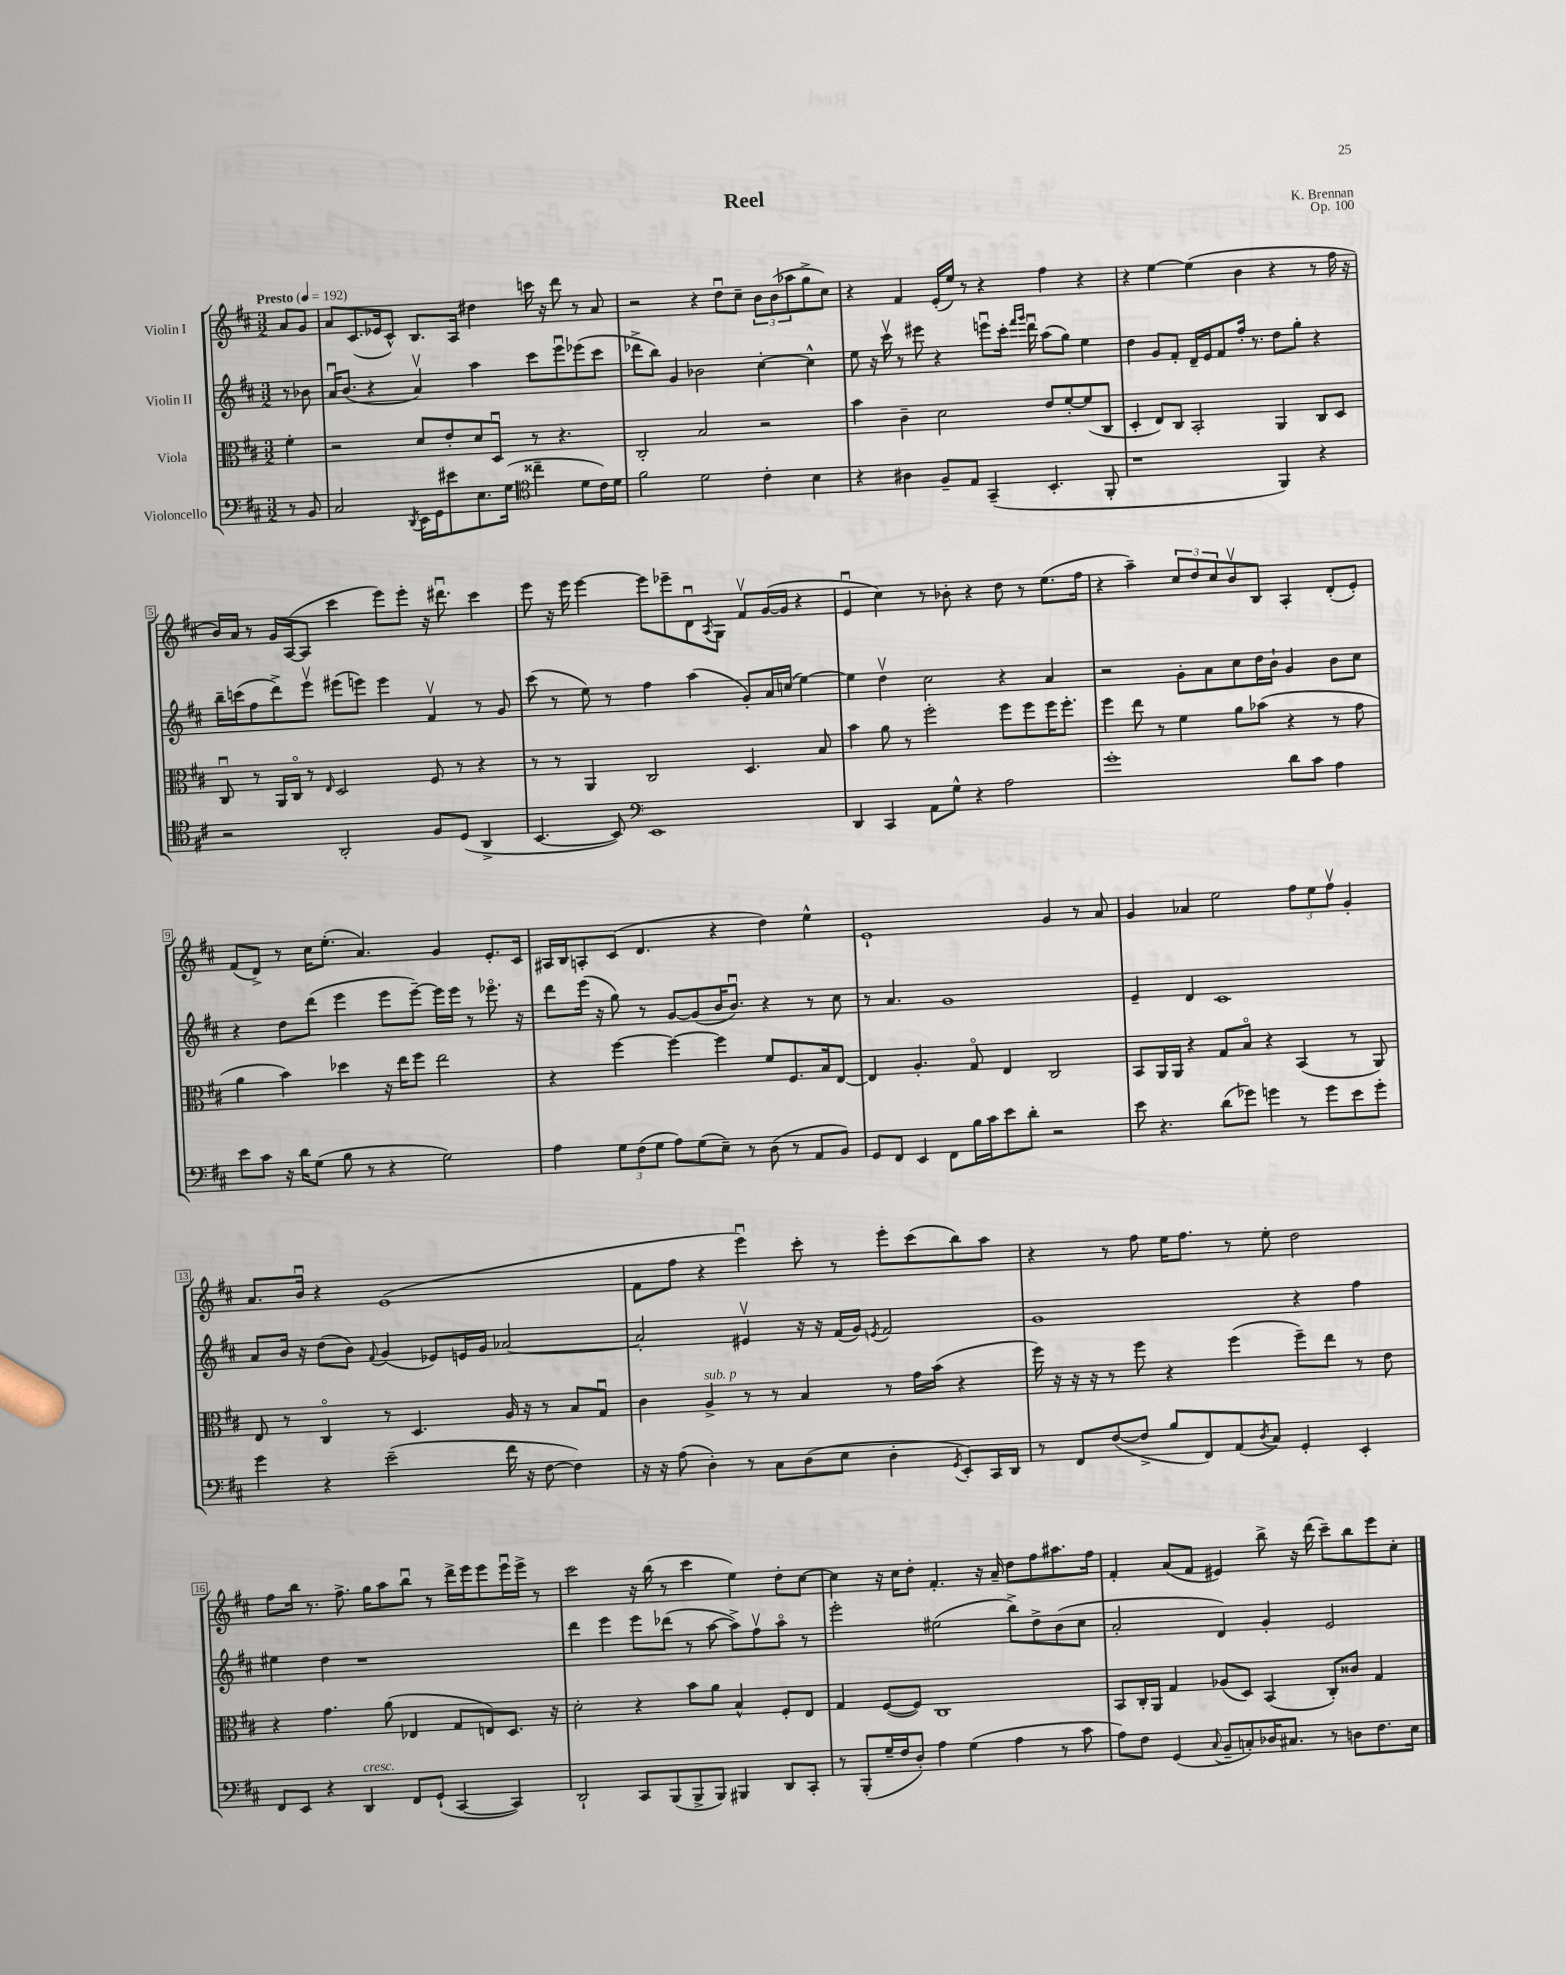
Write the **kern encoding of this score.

**kern	**kern	**kern	**kern
*staff4	*staff3	*staff2	*staff1
*clefF4	*clefC3	*clefG2	*clefG2
*k[f#c#]	*k[f#c#]	*k[f#c#]	*k[f#c#]
*M3/2	*M3/2	*M3/2	*M3/2
*MM192	*MM192	*MM192	*MM192
8r	4f#'\	8r	8a/L
8BB/	.	8b-\	8g/J
=	=	=	=
2C#/	2r	16au/LK	8a/L
.	.	(8.b/J	.
.	.	.	(8.c#/
.	.	4r	.
.	.	.	16e-/k
.	.	.	8c#^^/J)
8qDD/	.	.	.
16EE\LL	8d/L	4av/)	8.B/L
16GG\J	.	.	.
8e#\	8e'/	.	.
.	.	.	16A/Jk
8.E\	8d/	4aa\	4dd#\
.	8Du/J	.	.
(16G\Jk	.	.	.
*clefC4	*	*	*
4cc##~\	8r	8ccc#\L	16ccc\
.	.	.	16r
.	4.r	8eeeu\	8ddd\
8d\L	.	(8eee-\	8r
16c#\L)	.	8ccc#\J	8a/
16d\JJ	.	.	.
=	=	=	=
2f#\	2C#'/	8ddd-^\L	2r
.	.	8bb\J)	.
.	.	4g/	.
2d\	2B/	2b-\	4r
.	.	.	8ddu\L
.	.	.	8cc#~\J
4c#'\	2r	[4cc#'\	12b\L
.	.	.	(12b\
.	.	.	12aa-\
4B\	.	4cc#^^\]	8gg^\
.	.	.	8cc#\J)
=	=	=	=
4r	4b\	8ee\	4r
.	.	16r	.
.	.	16ccc#v\	.
4A#\	4c#~\	8r	4f#/
.	.	8eee#\	.
8F#~/L	2d\	4r	(16e'/LL
.	.	.	16ee/JJ)
8E/J	.	.	8r
(4GG~/	.	8eeeu\L	4r
.	.	16ccc#'\Jk	.
.	.	16qqfff#/LL	.
.	.	16qqggg/JJ	.
.	.	16dddu\	.
4.BB'/	8e/L	(8aa\L	4ff#\
.	[8f#'/	8gg\J)	.
.	(8f#/]	4ee\	4r
8FF#'/	8C#/J	.	.
=	=	=	=
1r	4D'/	4dd\	4r
.	8E/L)	8g/L	[4ee\
.	8C#/J	8f#'/J	.
.	2BB'/	16d~/LL	(4ee\]
.	.	16e/J	.
.	.	8f#/	.
.	.	16ff#'/Jk	4b\
.	.	8.r	.
4FF#/)	4AA/	8dd\L	4r
.	.	8gg'\J	.
4r	8C#/L	4r	8r
.	8D/J	.	16ff#\
.	.	.	16r
=	=	=	=
2r	8C#u/	16bb~\LL	16b/LL)
.	.	(16ccc\J	16a/JJ
.	8r	8ff#\	8r
.	16AA/LL	8ddd^\)	16g/LL
.	16C#o/JJ	.	([16A/J
.	8r	8eeev\J	8A/]J
.	16qqE/	.	.
2AA'/	2D/	(8eee#\L	4ccc#\
.	.	8eee\J)	.
.	.	4eee\	8eee\L)
.	.	.	8eee'\J
8F#/L	8F#/	4f#v/	16r
.	.	.	8.ddd#u\
(8D/J	8r	.	.
4AA^/	4r	8r	4ccc#\
.	.	8g/	.
=	=	=	=
[4.BB/	8r	(8ccc#\	8eee\
.	8r	8r	16r
.	.	.	16eee\
.	4AA/	8ee\)	[4eee\
8BB/])	.	8r	.
*clefF4	*	*	*
1EE	2C#/	4ff#\	8eee\]L
.	.	.	8eee-~\
.	.	(4aa\	8du\
.	.	.	8qA/
.	.	.	8G\J
.	4.D/	8g'/L)	8f#v/L
.	.	16a/L	([16g/L
.	.	(16cc/JJ	16g/]JJ
.	.	[4ee\)	4r
.	8B/	.	.
=	=	=	=
4DD/	4b\	4ee\]	4eu/
4CC#/	8a\	4ddv\	4cc#\)
.	8r	.	.
8AA\L	2ff#'\	2cc#\	8r
8G^^\J	.	.	8b-'\
4r	.	.	4r
2A\	8ff#\L	4r	8dd\
.	8ff#\	.	8r
.	16ff#\K	4a/	(8.ee\L
.	8.ff#'\J	.	.
.	.	.	16ff#\Jk
=	=	=	=
1g'	4ff#\	2r	4r
.	8ee\	.	4aa~\)
.	8r	.	.
.	4f#\	8g'\L	12cc#/L
.	.	.	12dd/
.	.	8a\	.
.	.	.	12cc#/
.	8a\L	8cc#\	8bv/
.	(8b-\J	16dd\L	8B/J
.	.	16b`\JJ	.
8d\L	4r	4g/	4A'/
8c#\J	.	.	.
4A\	8r	8b\L	(8d'/L
.	8g\	8cc#\J	8e'/J)
=	=	=	=
8e\L	4a\	4r	(8f#/L
8c#\J	.	.	8d^/J)
16r	4b\)	8dd\L	8r
16d\LK	.	.	.
(8G\J	.	(8ddd\J	16cc#\LK
.	.	.	(8.ee'\J
8B\	4dd-\	4eee\	.
8r	.	.	4.a/)
4r	16r	8eee\L	.
.	16ee\LK	.	.
.	8ff#\J	[8eee~\J)	.
2G\)	2ee\	16eee\]LL	4g/
.	.	16eee\JJ	.
.	.	8r	.
.	.	8.eee-o\	8.e'/L
.	.	16r	16c#/Jk
=	=	=	=
4A\	4r	8ddd\L	16A#/LL
.	.	.	16B/J
.	.	(16eee\Jk	8A'/
.	.	16r	.
12G\L	[4ff#\	8gg\)	(8c#/J
(12F#\	.	.	.
.	.	8r	4.d/
12G\J	.	.	.
8A\L)	4ff#\_	[8g/L	.
(8G\	.	(8g/]	.
8E~\J)	4ff#\]	16b/K	4r
.	.	8.bu/J)	.
8r	.	.	.
(8D\	8f#/L	4r	4dd\)
8r	8.F#/	.	.
8AA/L	.	8r	4ee^^\
.	16B/k	.	.
8BB/J)	[8E/J	8cc#\	.
=	=	=	=
8GG/L	4E/]	8r	1e`
8FF#/J	.	4.a/	.
4EE/	4.A'/	.	.
8FF#\L	.	1g	.
16B\L	8Go/	.	.
16c#\J	.	.	.
8e\	4E/	.	.
8d'\J	.	.	.
2r	2C#/	.	4g/
.	.	.	8r
.	.	.	8a/
=	=	=	=
8e\	8BB/L	4e~/	4g/
4.r	16AA/L	.	.
.	16AA/JJ	.	.
.	4r	4d/	4a-/
(8d\L	8G/L	1c#	2ee\
8g-\J)	8Bo/J	.	.
4g\	4r	.	.
8r	(4BB/	.	12ff#\L
.	.	.	12ee\
8g\L	.	.	.
.	.	.	12ff#v\J
8e\	8r	.	4g'/
8g'\J	8AA/)	.	.
=	=	=	=
4g\	8E/	8a/L	8.a/L
.	8r	16b/Jk	.
.	.	16r	16bu/Jk
4r	4C#o/	(8dd\L	4r
.	.	8b\J)	.
.	.	8qqf#/	.
(2e~\	8r	(4g/	(1e
.	4.D/	.	.
.	.	8e-/L)	.
.	.	16e/L	.
.	.	16g/JJ	.
16f#\	16A/	[2a-/	.
16r	16r	.	.
[8F#\	8r	.	.
4F#\])	8B/L	.	.
.	8Gu/J	.	.
=	=	=	=
16r	4c#\	2a-'/]	8f#\L
16r	.	.	.
(8A\	.	.	8ff#\J
4D'\)	4A^/	.	4r
8r	8r	4e#v/	4eeeu\)
8C#\L	8r	.	.
(8D\	4B/	16r	8ccc#'\
.	.	16r	.
8E\J	.	(16f#/LL	8r
.	.	16g/JJ)	.
.	.	8qe/	.
4D'\	8r	2f#/	8eee'\L
.	16g\LL	.	(8ccc#\
.	(16b\JJ	.	.
8qGG/	.	.	.
8EE'/L)	4r	.	8bb\)
16CC#/L	.	.	8aa\J
16DD/JJ	.	.	.
=	=	=	=
8r	16ff#\)	1g	4r
.	16r	.	.
8FF#/L	16r	.	.
.	16r	.	.
([8F#/	8r	.	8r
8F#^/]J	8ff#\	.	8ff#\
8B/L	4r	.	16ee\LK
.	.	.	8.ff#\J
8FF#/)	.	.	.
(8AA/	(4ff#\	.	8r
8qD/	.	.	.
8C#/J)	.	.	8ee'\
4GG'/	8ff#~\L)	4r	2dd\
.	8ee\J	.	.
4EE'/	8r	4ff#\	.
.	8e\	.	.
=	=	=	=
8FF#/L	4r	4ee#\	8ff#\L
8EE/J	.	.	16bb\Jk
.	.	.	8.r
4r	4.g\	4dd\	.
.	.	.	8.ff#^\
4DD/	.	1r	.
.	.	.	16gg\LK
.	(8a\	.	8aa\
8FF#/L	4E-/	.	8bbu\J
(8GG`/J	.	.	8r
[4CC#/	8G/L	.	16ddd^\LL
.	.	.	16eee\J
.	8E/)	.	8eee\
4CC#/])	8.D/J	.	16eeeu\L
.	.	.	16eee^\JJ
.	.	.	8r
.	16r	.	.
=	=	=	=
2DD`/	2d'\	4ddd\	2ccc#\
.	.	4eee\	.
8CC#/L	4r	8eee\L	16r
.	.	.	(16bb\
(8BBB/	.	(8ddd-\J	8r
8BBB^/	8b\L	8r	4ccc#\
8BBB/J)	8a\J	[8aa\	.
4BBB#/	4B^^/	8aa^\]L)	4ee\)
.	.	8ff#v\	.
8DD/L	8F#'/L	8aao\J	8dd'\L
8CC#'/J	8E/J	8r	[8cc#\J
=	=	=	=
8r	4G/	2eee'\	4cc#\]
(8BBB'/L	.	.	.
16G~/L	([8F#/L	.	16r
16F#/J	.	.	16cc#\LK
8D'/J)	8F#/]J)	.	8dd'\J
4A\	1C#	(2ee#\	4.f#'/
(4G\	.	.	.
.	.	.	16r
.	.	.	16a~/
4A\	.	8bb^\L)	8dd\L
.	.	8dd^\	8ff#\
8r	.	(8b\	8.aa#\
8c#\	.	8cc#\J	.
.	.	.	16ff#\Jk
=	=	=	=
8A\L)	8BB/L	2a'/	4f#'/
8F#\J	16C#'/L	.	.
.	16AA/JJ	.	.
(4GG/	4G/	.	(8a/L
.	.	.	8f#/J
8qqC#/	.	.	.
8BB~/L	(8A-/L	4d/)	4e#/)
8C'/)	8D/J)	.	.
16D-/K	(4BB/	4g'/	8bb^\
8.C#/J	.	.	.
.	.	.	16r
.	.	.	(16ddd\
8r	8C#'/L)	2e/	8ccc#~\L)
8D\L	8c##/J	.	8bb\
8.F#\	4G/	.	8eee\
.	.	.	8cc#'\J
16E\Jk	.	.	.
==	==	==	==
*-	*-	*-	*-
